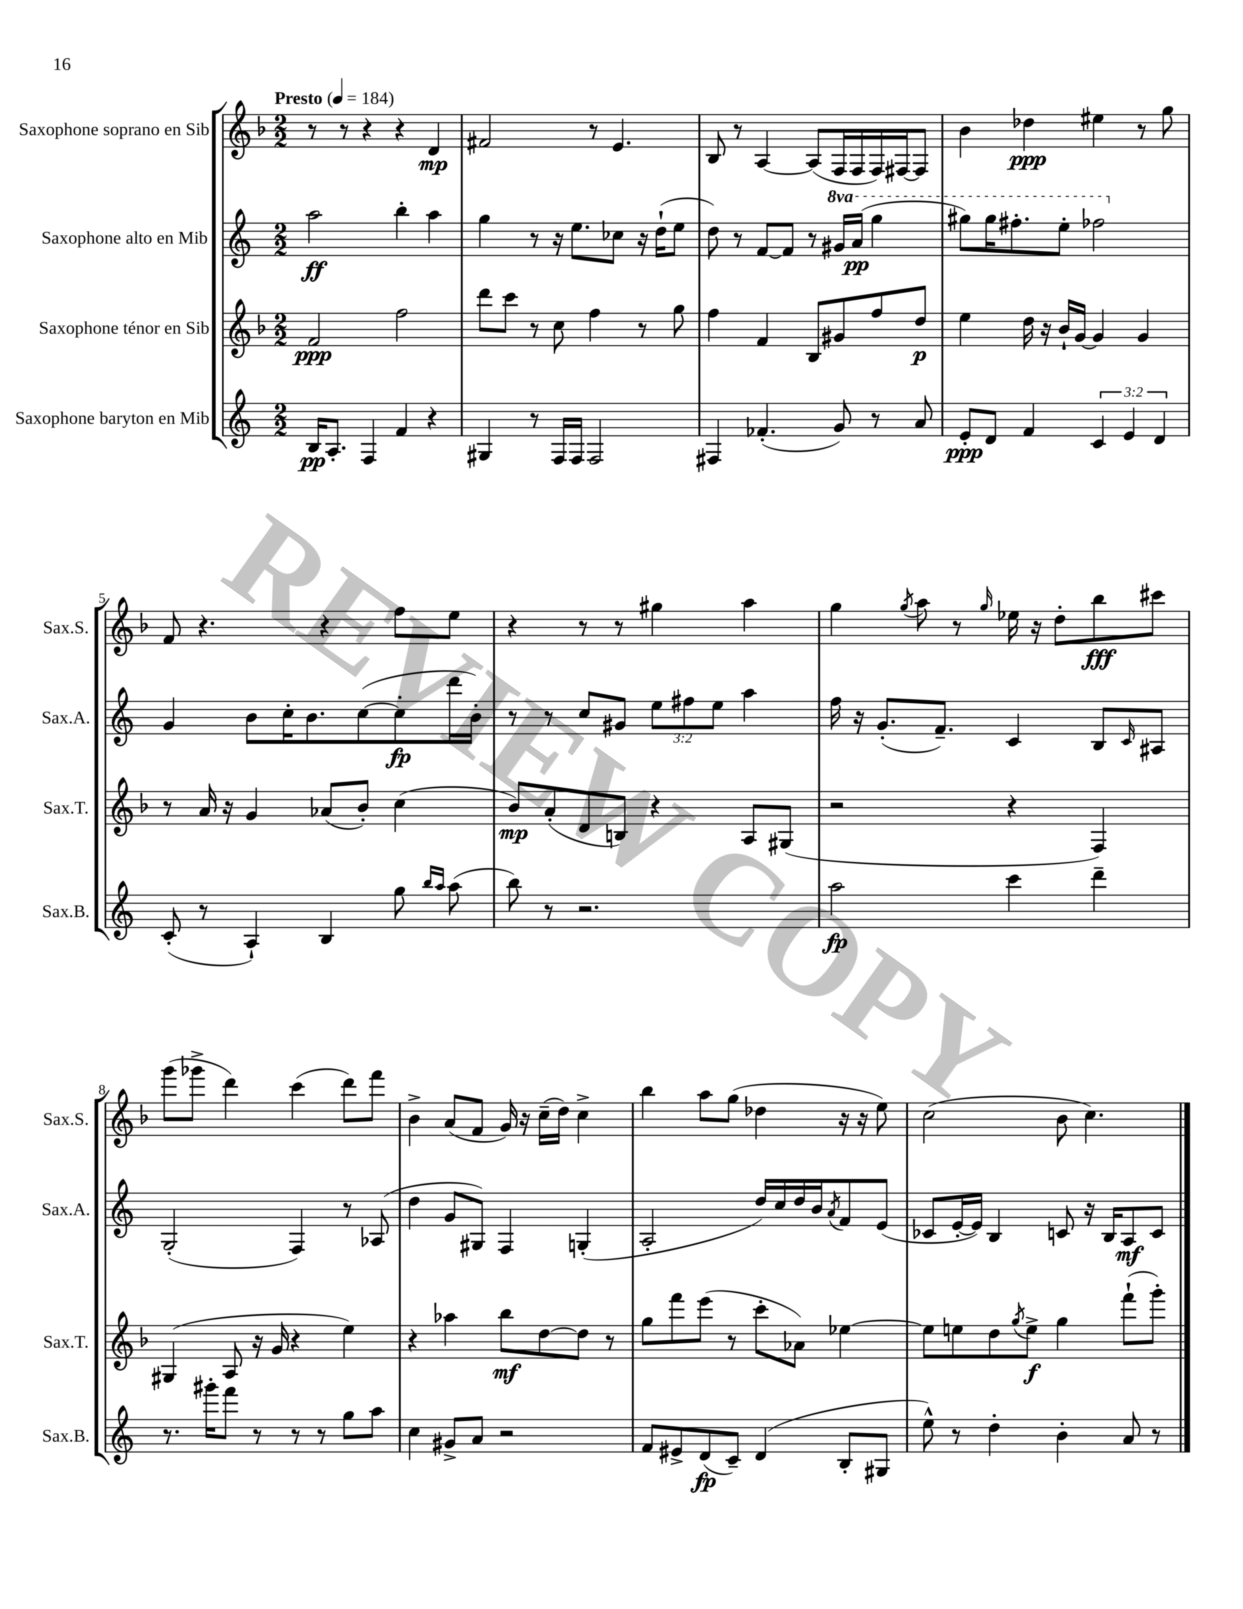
<<
\new StaffGroup <<
\new Staff = "s0" \with { instrumentName = "Saxophone soprano en Sib" shortInstrumentName = "Sax.S." } {
    \clef treble \key f \major \numericTimeSignature \time 2/2 \tempo "Presto" 4 = 184
    r8 r8 r4 r4 d'4\mp |
    fis'2 r8 e'4. |
    bes8 r8 a4~ a8( f16 f16 f16) fis16~ fis8 |
    bes'4 des''4\ppp eis''4 r8 g''8 |
    f'8 r4. r4 f''8 e''8 |
    r4 r8 r8 gis''4 a''4 |
    g''4 \acciaccatura { g''8 } a''8 r8 \grace { g''16 } ees''16 r16 d''8-. bes''8\fff cis'''8 |
    g'''8( ges'''8-> d'''4) c'''4( d'''8) f'''8 |
    bes'4-> a'8( f'8 g'16) r16 c''16--( d''16) c''4-> |
    bes''4 a''8 g''8( des''4 r16 r16 e''8) |
    c''2( bes'8 c''4.) \bar "|." |
}
\new Staff = "s1" \with { instrumentName = "Saxophone alto en Mib" shortInstrumentName = "Sax.A." } {
    \clef treble \key c \major \numericTimeSignature \time 2/2 \override Staff.TupletNumber.text = #tuplet-number::calc-fraction-text \set Staff.ottavationMarkups = #ottavation-simple-ordinals
    a''2\ff b''4-. a''4 |
    g''4 r8 r16 e''8. ces''8 r16 d''16-!( e''8 |
    d''8) r8 f'8~ f'8 r8 \ottava #1 gis''16 a''16\pp( g'''4 |
    gis'''8) gis'''16 fis'''8.-. e'''8-. fes'''2 \ottava #0 |
    g'4 b'8 c''16-. b'8. c''8~( c''8-.\fp d'''16 b'16-.) |
    r8 r8 c''8 gis'8 \tuplet 3/2 { e''8 fis''8 e''8 } a''4 |
    f''16 r16 g'8.-.( f'8.--) c'4 b8 \grace { c'16 } ais8 |
    g2-.( f4) r8 aes8( |
    d''4 g'8 gis8) f4 g4-.( |
    a2-. d''16) c''16 d''16 b'16 \acciaccatura { a'8 } f'8 e'8( |
    ces'8 e'16~-. e'16) b4 c'8 r16 b16 a8\mf c'8 \bar "|." |
}
\new Staff = "s2" \with { instrumentName = "Saxophone ténor en Sib" shortInstrumentName = "Sax.T." } {
    \clef treble \key f \major \numericTimeSignature \time 2/2
    f'2\ppp f''2 |
    d'''8 c'''8 r8 c''8 f''4 r8 g''8 |
    f''4 f'4 bes8 gis'8 f''8 d''8\p |
    e''4 d''16 r16 bes'16-! g'16~ g'4 g'4 |
    r8 a'16 r16 g'4 aes'8( bes'8-.) c''4( |
    bes'8\mp) a'8-.( d'8 b8) r4 a8 gis8( |
    r2 r4 f4) |
    gis4( a8 r16 g'16 r4 e''4) |
    r4 aes''4 bes''8\mf d''8~ d''8 r8 |
    g''8 f'''8 e'''8( r8 c'''8-. aes'8) ees''4~ |
    ees''8 e''8 d''8 \acciaccatura { g''8 } e''8->\f g''4 f'''8-!( g'''8-.) \bar "|." |
}
\new Staff = "s3" \with { instrumentName = "Saxophone baryton en Mib" shortInstrumentName = "Sax.B." } {
    \clef treble \key c \major \numericTimeSignature \time 2/2 \override Staff.TupletNumber.text = #tuplet-number::calc-fraction-text
    b16\pp a8.-. f4 f'4 r4 |
    gis4 r8 f16 f16 f2 |
    fis4 fes'4.-.( g'8) r8 a'8 |
    e'8-.\ppp d'8 f'4 \tuplet 3/2 { c'4 e'4 d'4 } |
    c'8-.( r8 a4-!) b4 g''8 \grace { b''16 a''16 } a''8( |
    b''8) r8 r2. |
    a''2\fp c'''4 d'''4-- |
    r8. gis'''16-. f'''8 r8 r8 r8 g''8 a''8 |
    c''4 gis'8-> a'8 r2 |
    f'8 eis'8-> d'8\fp( c'8--) d'4( b8-. gis8 |
    e''8-^) r8 d''4-. b'4-. a'8 r8 \bar "|." |
}
>>
>>
